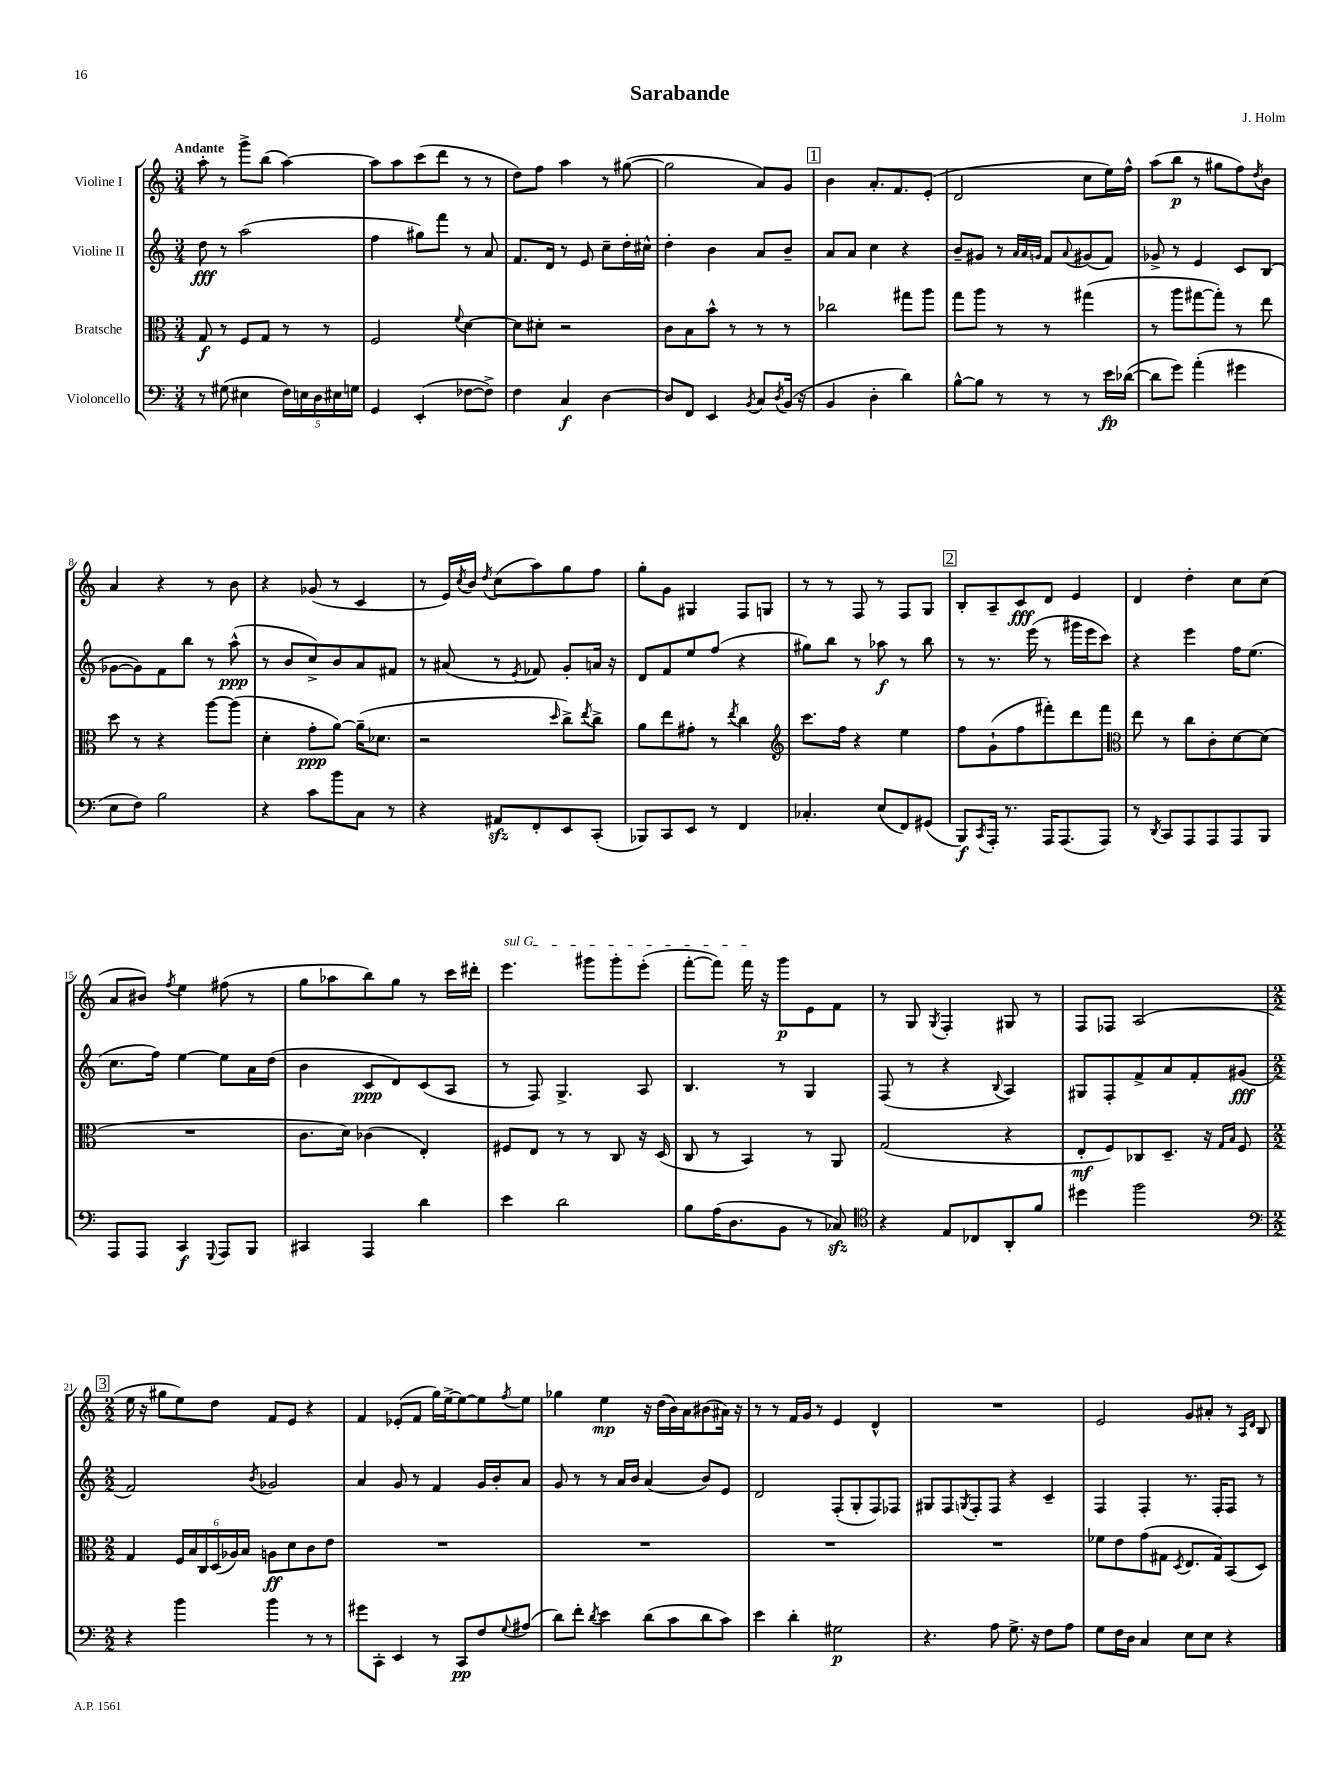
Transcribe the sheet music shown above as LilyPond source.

\header { title = "Sarabande" composer = "J. Holm" }
<<
\new StaffGroup <<
\new Staff = "s0" \with { instrumentName = "Violine I" } {
    \clef treble \key c \major \numericTimeSignature \time 3/4 \tempo "Andante"
    a''8-. r8 g'''8-> b''8( a''4~) |
    a''8 a''8 c'''8( d'''8 r8 r8 |
    d''8) f''8 a''4 r8 gis''8~( |
    gis''2 a'8) g'8 |
    \mark \markup { \box "1" } b'4 a'8.-. f'8. e'8-.( |
    d'2 c''8 e''16) f''16-^ |
    a''8( b''8\p r8 gis''8 f''8) \acciaccatura { d''8 } b'8 |
    a'4 r4 r8 b'8 |
    r4 ges'8( r8 c'4 |
    r8 e'16) \acciaccatura { c''8 } b'16 \acciaccatura { d''8 } c''8( a''8) g''8 f''8 |
    g''8-. g'8 gis4 f8 g8 |
    r8 r8 f8 r8 f8 g8 |
    \mark \markup { \box "2" } b8-. a8-- c'8\fff d'8 e'4 |
    d'4 d''4-. c''8 c''8( |
    a'8 bis'8) \acciaccatura { f''8 } e''4 fis''8( r8 |
    g''8 aes''8 b''8) g''8 r8 c'''16 dis'''16-. |
    \once \override TextSpanner.bound-details.left.text = \markup { \italic "sul G" } e'''4.\startTextSpan gis'''8 gis'''8-. e'''8-.( |
    f'''8~-. f'''8) f'''16\stopTextSpan r16 g'''8\p e'8 f'8 |
    r8 g8 \acciaccatura { g8 } f4-. gis8 r8 |
    f8 fes8 a2( |
    \mark \markup { \box "3" } \numericTimeSignature \time 2/2 e''16 r16 gis''8 e''8) d''8 f'8 e'8 r4 |
    f'4 ees'8-.( f'8 g''16) e''16~-> e''8~ e''8 \acciaccatura { f''8 } e''8 |
    ges''4 e''4\mp r16 d''16( b'16) a'16 bis'8( ais'16) r16 |
    r8 r8 f'16 g'16 r8 e'4 d'4-^ |
    R1 |
    e'2 g'8 ais'8-. r8 \grace { a16 d'16 } b8 \bar "|." |
}
\new Staff = "s1" \with { instrumentName = "Violine II" } {
    \clef treble \key c \major \numericTimeSignature \time 3/4
    d''8\fff r8 a''2( |
    f''4 gis''8) f'''8 r8 a'8 |
    f'8. d'16 r8 e'8 c''8-- d''16-. cis''16-^ |
    d''4-. b'4 a'8 b'8-- |
    \mark \markup { \box "1" } a'8 a'8 c''4 r4 |
    b'8-- gis'8 r8 \grace { a'32 a'32 g'32 } f'8 \appoggiatura { a'8 } gis'8( f'8) |
    ges'8-> r8 e'4 c'8 b8( |
    ges'8~ ges'8) f'8 b''8 r8 a''8-^\ppp( |
    r8 b'8 c''8->) b'8 a'8 fis'8 |
    r8 ais'8( r8 \acciaccatura { e'8 } fes'8) g'8-. a'16 r16 |
    d'8 f'8 e''8 f''8( r4 |
    gis''8) b''8 r8 aes''8\f r8 b''8 |
    \mark \markup { \box "2" } r8 r8. e'''16( r8 gis'''16 e'''16 c'''8) |
    r4 e'''4 f''16 e''8.( |
    c''8. f''16) e''4~ e''8 a'16 d''16( |
    b'4 c'8\ppp d'8) c'8( a8 |
    r8 f8) g4.-> a8 |
    b4. r8 g4 |
    f8( r8 r4 \appoggiatura { b8 } a4) |
    gis8 f8-. f'8-> a'8 f'8-. gis'8\fff( |
    \mark \markup { \box "3" } \numericTimeSignature \time 2/2 f'2) \acciaccatura { b'8 } ges'2 |
    a'4 g'8 r8 f'4 g'16 b'16-. a'8 |
    g'8 r8 r8 a'16 b'16 a'4( b'8) e'8 |
    d'2 f8-.( g8-. f8) fes8 |
    gis8 f8 \acciaccatura { g8 } f8-. f8 r4 c'4-- |
    f4 f4-. r8. f16-. f8 r8 \bar "|." |
}
\new Staff = "s2" \with { instrumentName = "Bratsche" } {
    \clef alto \key c \major \numericTimeSignature \time 3/4
    g8\f r8 f8 g8 r8 r8 |
    f2 \appoggiatura { f'8 } d'4~ |
    d'8 dis'8-. r2 |
    c'8 b8 b'8-^ r8 r8 r8 |
    \mark \markup { \box "1" } ces''2 gis''8 a''8 |
    g''8 a''8 r8 r8 gis''4( |
    r8 a''8 gis''8~ gis''8-.) r8 e''8 |
    d''8 r8 r4 a''8~ a''8( |
    d'4-. g'8-.\ppp a'8~) a'16--( des'8. |
    r2 \grace { d''16 } c''8->) \acciaccatura { e''8 } c''8-> |
    a'8 e''8 gis'8-. r8 \acciaccatura { e''8 } c''4 |
    \clef treble c'''8. f''16 r4 e''4 |
    \mark \markup { \box "2" } f''8 g'8-!( f''8 fis'''8-.) d'''8 fis'''8 |
    \clef alto e''8 r8 c''8 c'8-. d'8~ d'8( |
    R2. |
    c'8. d'16) ces'4( e4-.) |
    fis8 e8 r8 r8 c8 r16 d16( |
    c8 r8 b,4) r8 a,8 |
    g2( r4 |
    e8-.\mf f8) ces8 d8.-- r16 \grace { g16 b16 } f8 |
    \mark \markup { \box "3" } \numericTimeSignature \time 2/2 g4 \tuplet 6/4 { f16 b16 c16 d16( aes16) b16 } a8\ff d'8 c'8 e'8 |
    R1 |
    R1 |
    R1 |
    R1 |
    fes'8 e'8 g'8( gis8 \acciaccatura { d8 } e8. gis16) b,8( d8) \bar "|." |
}
\new Staff = "s3" \with { instrumentName = "Violoncello" } {
    \clef bass \key c \major \numericTimeSignature \time 3/4
    r8 gis8( eis4 \tuplet 5/4 { f16) e16 d16 eis16 g16 } |
    g,4 e,4-.( fes8~ fes8->) |
    f4 c4\f d4~ |
    d8 f,8 e,4 \acciaccatura { b,8 } c8 \acciaccatura { d8 } b,16( r16 |
    \mark \markup { \box "1" } b,4 d4-. d'4) |
    b8~-^ b8 r8 r8 r8 e'16\fp des'16~( |
    des'8 g'8) a'4-.( gis'4 |
    e8 f8) b2 |
    r4 c'8 b'8 c8 r8 |
    r4 ais,8\sfz f,8-. e,8 c,8-.( |
    bes,,8) c,8 e,8 r8 f,4 |
    ces4.-. e8( f,8) gis,8( |
    \mark \markup { \box "2" } b,,8\f) \acciaccatura { c,8 } a,,16-. r8. a,,16 a,,8.( a,,8) |
    r8 \acciaccatura { d,8 } c,8 a,,8 a,,8 a,,8 b,,8 |
    a,,8 a,,8 c,4\f \appoggiatura { g,,8 } a,,8 b,,8 |
    cis,4 a,,4 d'4 |
    e'4 d'2 |
    b8 a16( d8. b,8 r8 ces8\sfz) |
    \clef tenor r4 e8 ces8 a,8-. f'8 |
    dis''4 f''2 |
    \mark \markup { \box "3" } \numericTimeSignature \time 2/2 \clef bass r4 b'4 b'4 r8 r8 |
    gis'8 c,8-. e,4 r8 c,8\pp f8 \appoggiatura { g8 } ais8( |
    d'8) f'8-. \acciaccatura { d'8 } e'4 d'8( c'8 d'8 c'8) |
    e'4 d'4-. gis2\p |
    r4. a8 g8.-> r16 f8 a8 |
    g8 f16 d16 c4 e8 e8 r4 \bar "|." |
}
>>
>>
